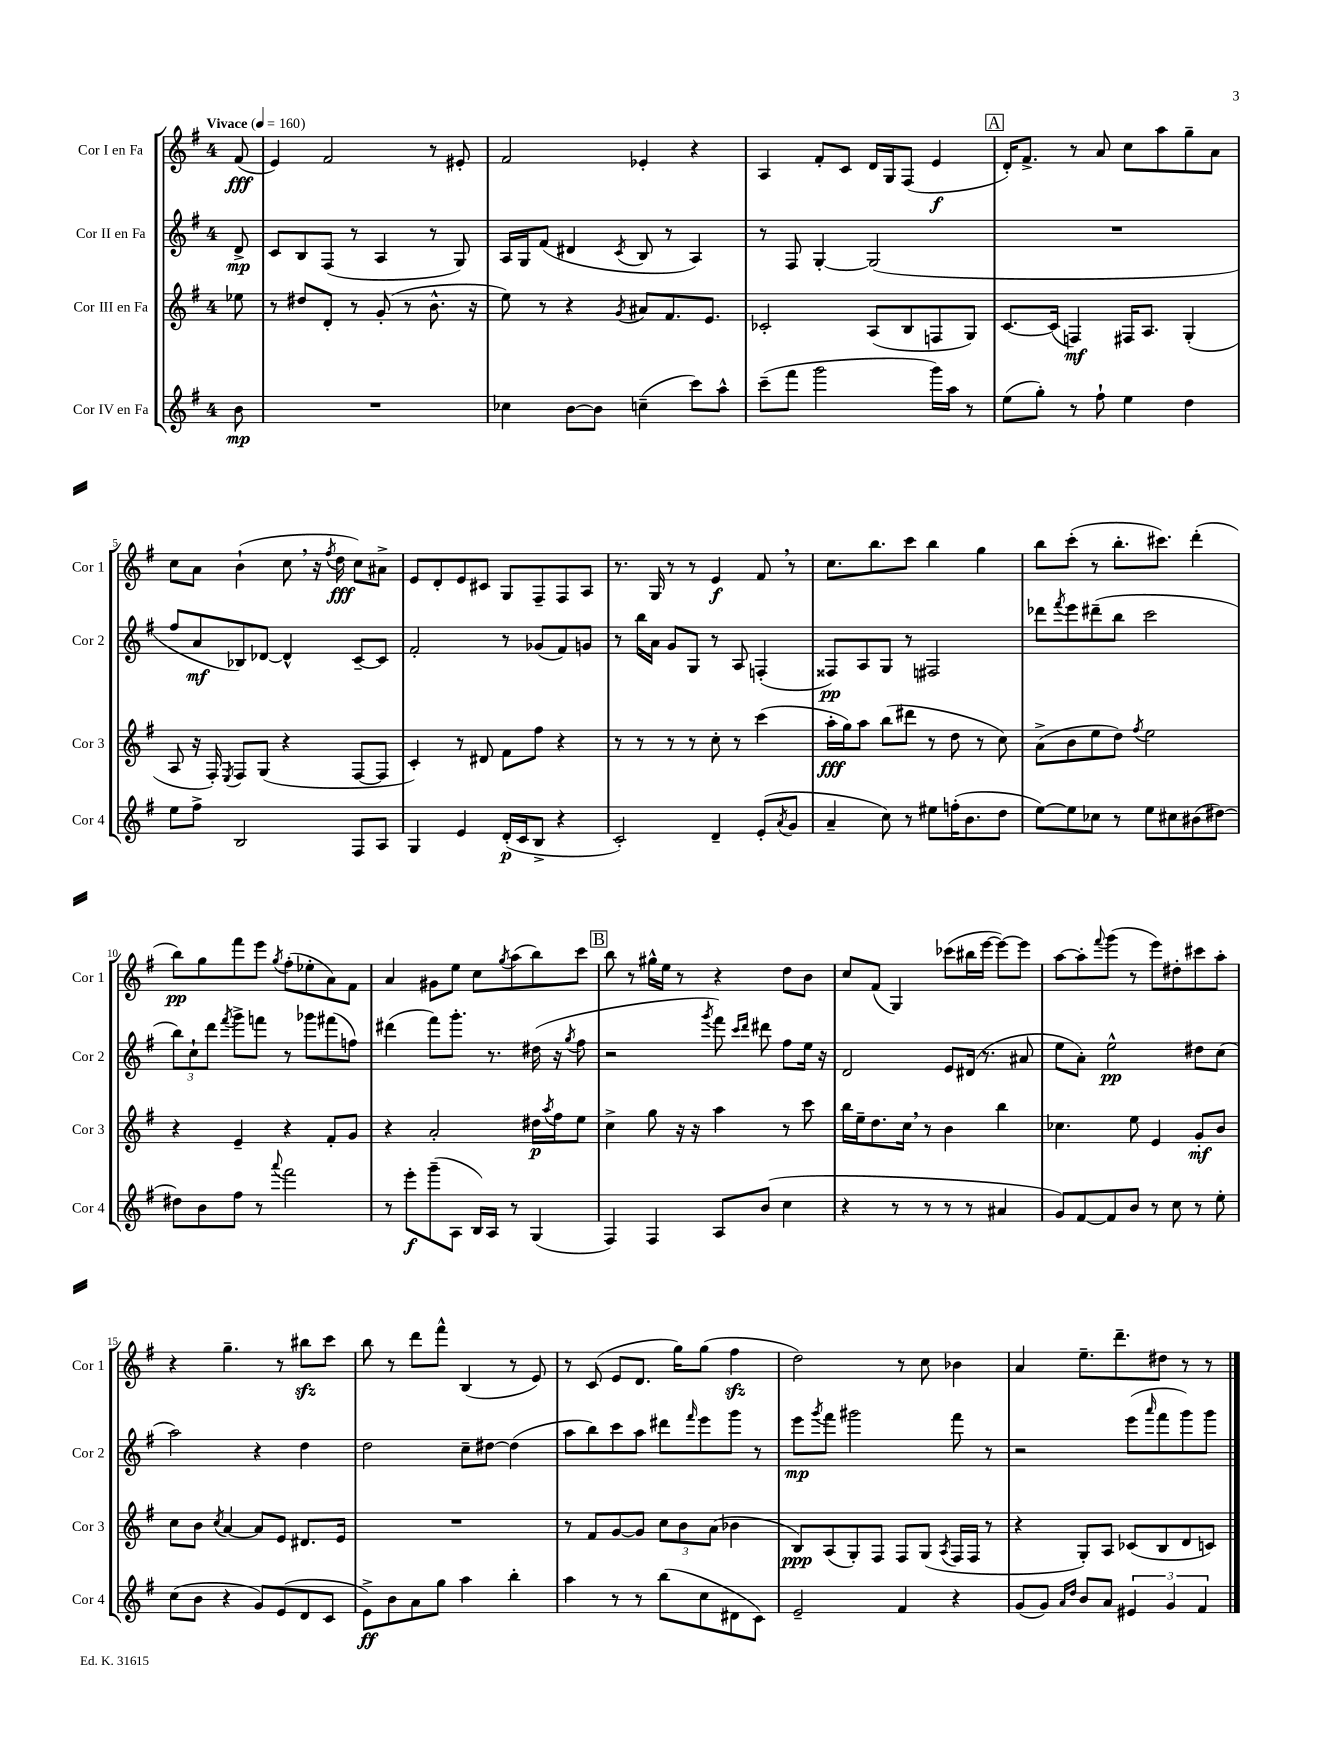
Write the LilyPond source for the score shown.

<<
\new StaffGroup <<
\new Staff = "s0" \with { instrumentName = "Cor I en Fa" shortInstrumentName = "Cor 1" } {
    \clef treble \key g \major \once \override Staff.TimeSignature.style = #'single-digit \time 4/4 \partial 8 \tempo "Vivace" 4 = 160
    fis'8\fff( |
    e'4) fis'2 r8 eis'8-. |
    fis'2 ees'4-. r4 |
    a4 fis'8-. c'8 d'16 g16 fis8( e'4\f |
    \mark \markup { \box "A" } d'16-.) fis'8.-> r8 a'8 c''8 a''8 g''8-- a'8 |
    c''8 a'8 b'4-!( c''8 \breathe r16 \acciaccatura { fis''8 } d''16\fff c''8) ais'8-> |
    e'8 d'8-. e'8 cis'8 g8 fis8-- fis8 a8 |
    r8. g16 r8 r8 e'4\f fis'8 \breathe r8 |
    c''8. b''8. c'''8 b''4 g''4 |
    b''8 c'''8-.( r8 b''8.-. cis'''8.) d'''4-.( |
    b''8\pp) g''8 fis'''8 e'''8 \acciaccatura { g''8 } fis''8-.( ees''8-. a'8) fis'8 |
    a'4 gis'8 e''8 c''8 \acciaccatura { g''8 } a''8( b''8) c'''8 |
    \mark \markup { \box "B" } b''8 r8 gis''16-^ e''16 r8 r4 d''8 b'8 |
    c''8 fis'8( g4) ces'''8( bis''16 e'''16~ e'''8~) e'''8 |
    a''8~ a''8-. \appoggiatura { fis'''8 } g'''8( r8 e'''8) dis''8-. cis'''8 a''8-. |
    r4 g''4.-- r8 bis''8\sfz c'''8 |
    b''8 r8 d'''8 fis'''8-^ b4( r8 e'8) |
    r8 c'8( e'8 d'8. g''16) g''8( fis''4\sfz |
    d''2) r8 c''8 bes'4 |
    a'4 e''8.-- d'''8.-- dis''8 r8 r8 \bar "|." |
}
\new Staff = "s1" \with { instrumentName = "Cor II en Fa" shortInstrumentName = "Cor 2" } {
    \clef treble \key g \major \once \override Staff.TimeSignature.style = #'single-digit \time 4/4 \partial 8
    d'8->\mp |
    c'8 b8 fis8( r8 a4 r8 g8) |
    a16 g16 fis'8( dis'4 \acciaccatura { c'8 } b8 r8 a4) |
    r8 fis8 g4~-. g2( |
    \mark \markup { \box "A" } R1 |
    fis''8 a'8\mf bes8) des'8~ des'4-^ c'8~-- c'8 |
    fis'2-. r8 ges'8( fis'8) g'8 |
    r8 b''16 a'16 g'8 g8 r8 a8 f4-.( |
    fisis8\pp) a8 g8 r8 fis2 |
    des'''8 \acciaccatura { fis'''8 } e'''8 dis'''8--( b''8 c'''2 |
    \tuplet 3/2 { b''8) c''8-! d'''8 } \acciaccatura { fis'''8 } g'''8-> f'''8 r8 ges'''8 fis'''8( f''8) |
    dis'''4( fis'''8) g'''8.-. r8. dis''16( r16 \acciaccatura { g''8 } fis''8 |
    \mark \markup { \box "B" } r2 \acciaccatura { g'''8 } fis'''8) \grace { c'''16 d'''16 } dis'''8 fis''8 e''16 r16 |
    d'2 e'8 dis'16( r8. ais'8 |
    e''8 a'8-.) e''2-^\pp dis''8 c''8( |
    a''2) r4 d''4 |
    d''2 c''8-- dis''8~ dis''4( |
    a''8 b''8) c'''8 a''8 dis'''8 \grace { fis'''16 } e'''8 g'''8 r8 |
    e'''8\mp \acciaccatura { g'''8 } fis'''8 gis'''2 fis'''8 r8 |
    r2 e'''8( \grace { a'''16 } fis'''8 g'''8) g'''8 \bar "|." |
}
\new Staff = "s2" \with { instrumentName = "Cor III en Fa" shortInstrumentName = "Cor 3" } {
    \clef treble \key g \major \once \override Staff.TimeSignature.style = #'single-digit \time 4/4 \partial 8
    ees''8 |
    r8 dis''8 d'8-. r8 g'8-.( r8 b'8.-^ r16 |
    e''8) r8 r4 \acciaccatura { g'8 } ais'8 fis'8. e'8. |
    ces'2-. a8( b8 f8 g8) |
    \mark \markup { \box "A" } c'8.~ c'16( f4\mf) fis16 a8. g4-.( |
    a8 r16 fis16-.) \acciaccatura { e8 } fis8 g8( r4 fis8~ fis8 |
    c'4-.) r8 dis'8 fis'8 fis''8 r4 |
    r8 r8 r8 r8 c''8-. r8 c'''4( |
    a''16-.\fff g''16) a''8 b''8( dis'''8 r8 d''8 r8 c''8) |
    a'8->( b'8 e''8 d''8) \acciaccatura { fis''8 } e''2 |
    r4 e'4-- r4 fis'8-. g'8 |
    r4 a'2-. dis''16\p \acciaccatura { a''8 } fis''16 e''8 |
    \mark \markup { \box "B" } c''4-> g''8 r16 r16 a''4 r8 c'''8 |
    b''16 e''16-- d''8. c''16 \breathe r8 b'4 b''4 |
    ces''4. e''8 e'4 g'8-.\mf b'8 |
    c''8 b'8 \acciaccatura { c''8 } a'4~ a'8 e'8 dis'8. e'16 |
    R1 |
    r8 fis'8 g'8~ g'8 \tuplet 3/2 { c''8 b'8 a'8( } bes'4 |
    b8\ppp) a8( g8-.) fis8 fis8 g8( \acciaccatura { a8 } fis16 fis16 r8 |
    r4 g8-.) a8 ces'8( b8 d'8 c'8) \bar "|." |
}
\new Staff = "s3" \with { instrumentName = "Cor IV en Fa" shortInstrumentName = "Cor 4" } {
    \clef treble \key g \major \once \override Staff.TimeSignature.style = #'single-digit \time 4/4 \partial 8
    b'8\mp |
    R1 |
    ces''4 b'8~ b'8 c''4--( c'''8) a''8-^ |
    c'''8--( fis'''8 g'''2 g'''16) a''16 r8 |
    \mark \markup { \box "A" } e''8( g''8-.) r8 fis''8-! e''4 d''4 |
    e''8 fis''8-> b2 fis8 a8 |
    g4 e'4 d'16-.\p( c'16 b8-> r4 |
    c'2-.) d'4-- e'8-.( \acciaccatura { a'8 } g'8 |
    a'4-- c''8) r8 eis''8 f''16-.( b'8. d''8 |
    e''8~) e''8 ces''8 r8 e''8 cis''8 bis'8( dis''8~) |
    dis''8 b'8 fis''8 r8 \appoggiatura { a'''8 } fis'''2 |
    r8 e'''8-.\f g'''8--( a8 b16) a16 r8 g4( |
    \mark \markup { \box "B" } fis4) fis4 a8 b'8( c''4 |
    r4 r8 r8 r8 r8 ais'4 |
    g'8) fis'8~ fis'8 b'8 r8 c''8 r8 e''8-. |
    c''8( b'8 r4 g'8) e'8( d'8 c'8 |
    e'8->\ff) b'8 a'8 g''8 a''4 b''4-. |
    a''4 r8 r8 b''8( c''8 dis'8 c'8) |
    e'2-- fis'4 r4 |
    g'8( g'8) \grace { a'16 d''16 } b'8 a'8 \tuplet 3/2 { eis'4 g'4 fis'4 } \bar "|." |
}
>>
>>
